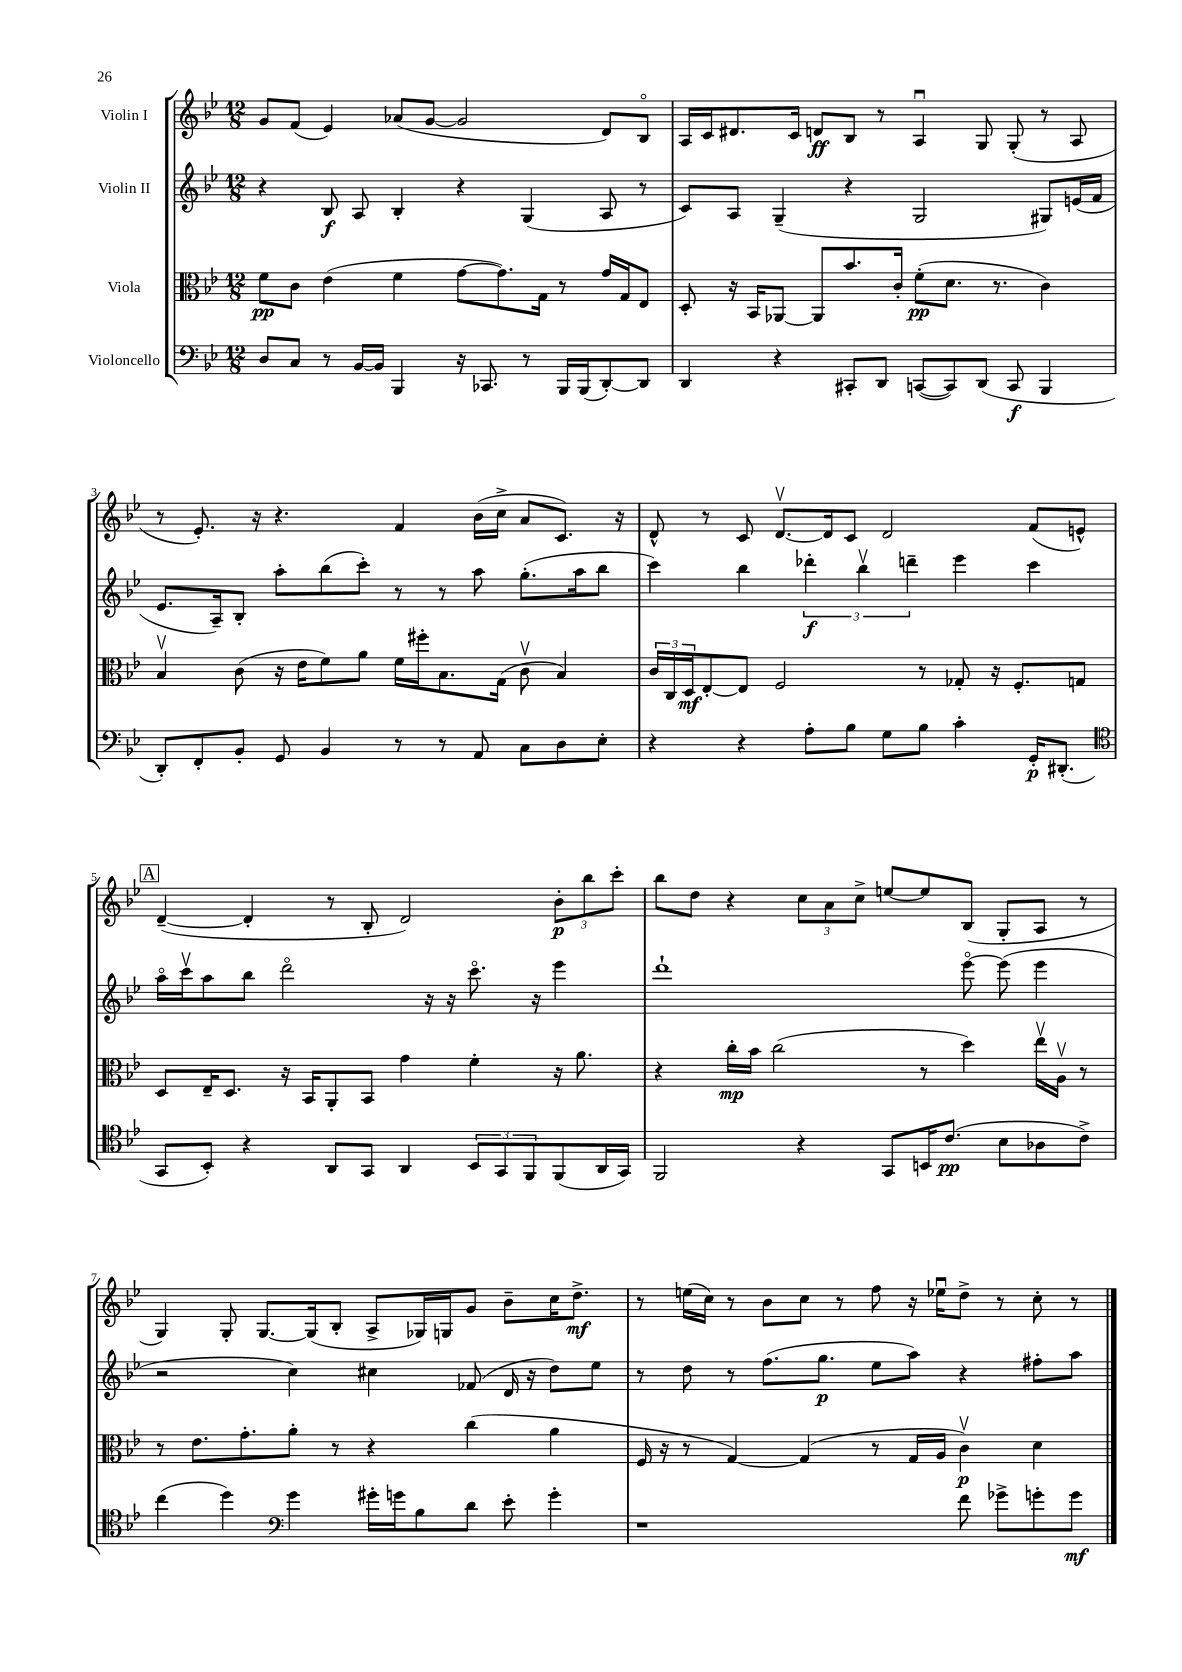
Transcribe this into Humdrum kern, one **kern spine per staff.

**kern	**kern	**kern	**kern
*staff4	*staff3	*staff2	*staff1
*clefF4	*clefC3	*clefG2	*clefG2
*k[b-e-]	*k[b-e-]	*k[b-e-]	*k[b-e-]
*M12/8	*M12/8	*M12/8	*M12/8
8D	8f	4r	8g
8C	8c	.	(8f
8r	(4e-	8B-	4e-)
[16BB-	.	8A	.
16BB-]	.	.	.
4BBB-	4f	4B-'	(8a-
.	.	.	[8g
16r	[8g	4r	2g]
8.CC-	.	.	.
.	8.g])	.	.
8r	.	(4G	.
.	16G	.	.
16BBB-	8r	.	.
(16BBB-	.	.	.
[8DD')	16g	8A	8d)
.	16G	.	.
8DD]	8E-	8r	8B-o
=	=	=	=
4DD	8D'	8c)	16A
.	.	.	16c
.	16r	8A	8.d#
.	16BB-	.	.
4r	[8AA-	(4G~	.
.	.	.	16c
.	8AA-]	.	8d
8CC#'	8.b-	4r	8B-
8DD	.	.	8r
.	16c'	.	.
([8CC	(8f'	2G	4Au
8CC])	8.d	.	.
(8DD	.	.	8G
.	8.r	.	.
8CC	.	.	(8G'
4BBB-	4c)	8G#)	8r
.	.	(16e	8A
.	.	16f	.
=	=	=	=
8DD')	4B-v	8.e-	8r
8FF'	.	.	8.e-')
.	.	16A~)	.
8BB-'	(8c	8B-'	.
.	.	.	16r
8GG	16r	8aa'	4.r
.	16e-	.	.
4BB-	8f)	(8bb-	.
.	8a	8ccc')	.
8r	16f	8r	4f
.	16ff#'	.	.
8r	8.B-	8r	.
8AA	.	8aa	(16b-
.	(16G	.	16cc^
8C	8cv	(8.gg'	8a
8D	4B-)	.	8.c)
.	.	16aa	.
8E-'	.	8bb-	.
.	.	.	16r
=	=	=	=
4r	24c	4ccc)	8d^^
.	24C	.	.
.	24D	.	.
.	[8E-'	.	8r
4r	8E-]	4bb-	8c
.	2F	.	[8.dv
8A'	.	6ddd-'	.
.	.	.	16d]
8B-	.	.	8c
.	.	6bb-v	.
8G	.	.	2d
.	.	6ddd~	.
8B-	8r	.	.
4c'	8G-'	4eee-	.
.	16r	.	.
.	8.F'	.	.
16GG'	.	4ccc	(8f
(8.DD#'	.	.	.
.	8G	.	8e^^)
=	=	=	=
*clefC4	*	*	*
8GG	8D	16aao	([4d~
.	.	16cccv	.
8BB-')	16E-~	8aa	.
.	8.D	.	.
4r	.	8bb-	4d']
.	16r	2dddo	.
.	16BB-	.	.
8AA	8AA'	.	8r
8GG	8BB-	.	8B-'
4AA	4g	.	2d)
.	.	16r	.
.	.	16r	.
12BB-	4f'	8.ccco	.
12GG	.	.	.
12FF	.	.	.
.	.	16r	.
(8FF	16r	4eee-	12b-'
.	8.a	.	.
.	.	.	12bb-
16AA	.	.	.
.	.	.	12ccc'
16GG)	.	.	.
=	=	=	=
2FF	4r	1ddd`	8bb-
.	.	.	8dd
.	16cc'	.	4r
.	16b-	.	.
.	(2cc	.	.
4r	.	.	12cc
.	.	.	12a
.	.	.	12cc^
8GG	.	.	[8ee
16BB	8r	.	8ee]
(8.c	.	.	.
.	4dd)	[8eee-o	(8B-
8B-	.	(8eee-]	8G'
8A-	16ee-v	4eee-	8A
.	16Av	.	.
8c^)	8r	.	8r
=	=	=	=
(4cc	8r	2r	4G)
.	8.e-	.	.
4dd)	.	.	8G'
.	8.g'	.	.
.	.	.	[8.G
*clefF4	*	*	*
4g	8a'	4cc)	.
.	.	.	(16G]
.	8r	.	8B-'
16g#'	4r	4cc#	8A^
16g	.	.	.
8B-	.	.	16G-)
.	.	.	16G
8d	(4cc	(8f-	8g
8e-'	.	16d	8b-~
.	.	16r	.
4g'	4a	8dd)	16cc
.	.	.	8.dd^
.	.	8ee-	.
=	=	=	=
1r	16F	8r	8r
.	16r	.	.
.	8r	8dd	(16ee
.	.	.	16cc)
.	[4G)	8r	8r
.	.	(8.ff	8b-
.	(4G]	.	8cc
.	.	8.gg	.
.	.	.	8r
.	8r	8ee-	8ff
.	16G	8aa)	16r
.	16A	.	16ee-u
8f	4cv)	4r	8dd^
8g-^	.	.	8r
8g'	4d	8ff#'	8cc'
8g	.	8aa	8r
==	==	==	==
*-	*-	*-	*-
